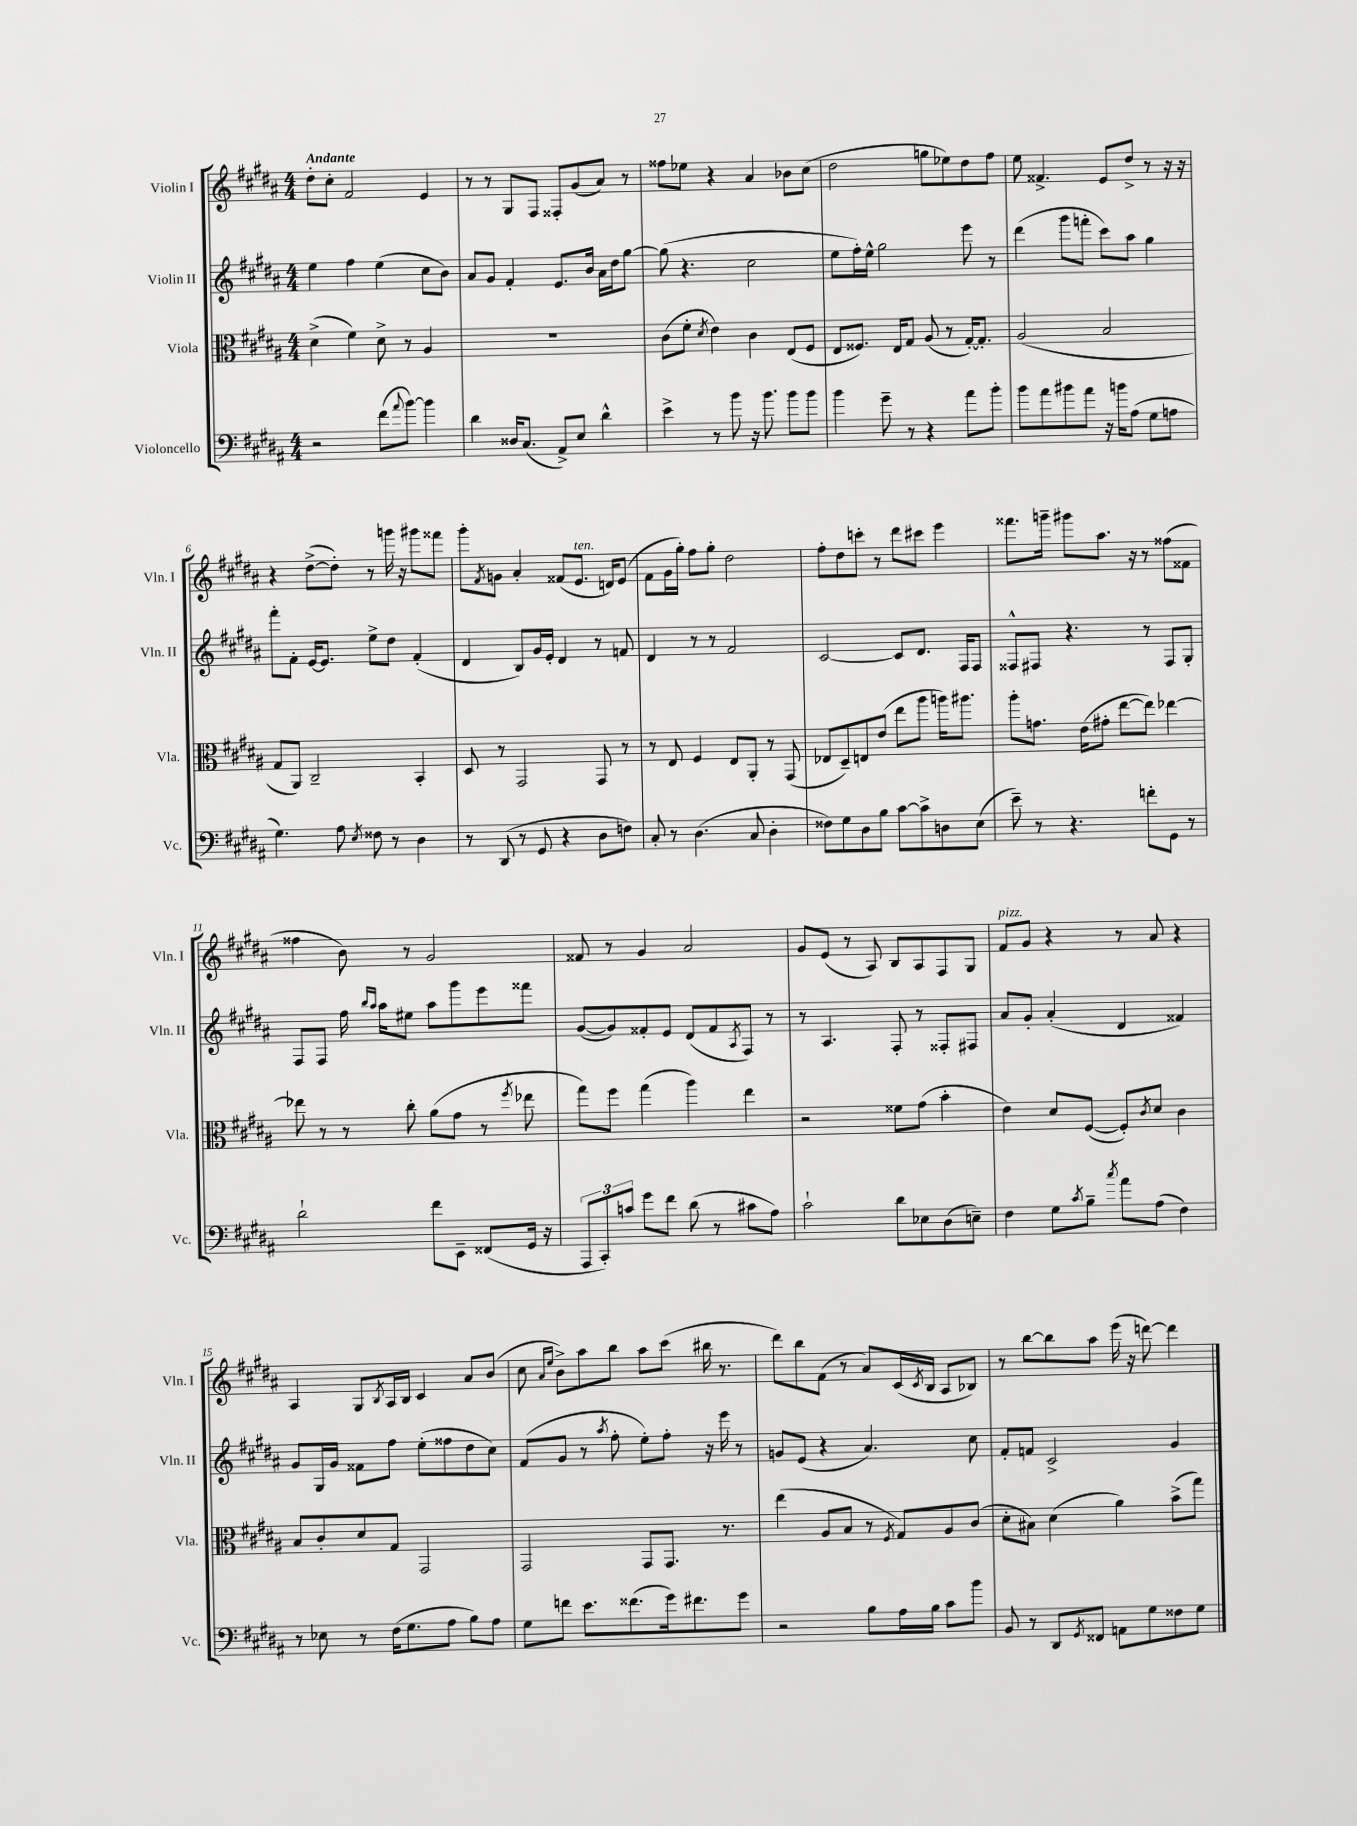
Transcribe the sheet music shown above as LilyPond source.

<<
\new StaffGroup <<
\new Staff = "s0" \with { instrumentName = "Violin I" shortInstrumentName = "Vln. I" } {
    \clef treble \key b \major \numericTimeSignature \time 4/4 \tempo "Andante"
    dis''8-. cis''8-. fis'2 e'4 |
    r8 r8 gis8 fis8 fisis8-. gis'8( ais'8) r8 |
    fisis''8 ees''8 r4 ais'4 bes'8 cis''8( |
    dis''2 g''8 ees''8) dis''8 fis''8 |
    e''8 fisis'4.-> e'8 dis''8-> r8 r16 r16 |
    r4 dis''8~->( dis''8-.) r8 g'''16 r16 gis'''8 fisis'''8 |
    gis'''8-. \acciaccatura { fis'8 } g'8 ais'4-. fisis'8( e'8.^\markup { \italic "ten." } d'16) e'8( |
    fis'8 gis'16 gis''16-.) fis''8 gis''8-. dis''2 |
    fis''8-. dis''8 c'''8-. r8 dis'''8 cis'''8 e'''4 |
    fisis'''8. g'''16-- gis'''8 ais''8. r16 r8 fisis''8( fisis'8 |
    fisis''4 b'8) r8 gis'2 |
    fisis'8 r8 gis'4 ais'2 |
    gis'8 e'8( r8 ais8) b8 ais8 fis8 gis8 |
    fis'8^\markup { \italic "pizz." } gis'8 r4 r8 ais'8 r4 |
    ais4 gis8 \acciaccatura { b8 } ais16 b16 cis'4 ais'8 b'8( |
    cis''8 \grace { ais'16 e''16 } b'8->) ais''8 b''8 ais''8 cis'''8( bis''16 r8. |
    dis'''8) b''8 fis'8( r8 ais'8) cis'16( \acciaccatura { cis'8 } b16 ais8 bes8) |
    r8 b''8~ b''8 ais''8 e'''16( r16 d'''8~) d'''4 \bar "|." |
}
\new Staff = "s1" \with { instrumentName = "Violin II" shortInstrumentName = "Vln. II" } {
    \clef treble \key b \major \numericTimeSignature \time 4/4
    e''4 fis''4 e''4( cis''8 b'8) |
    ais'8 gis'8 fis'4-. e'8. b'16 ais'16 dis''16 gis''8~ |
    gis''8( r4. cis''2 |
    e''8 fis''16-.) e''16-^ gis''2 e'''8 r8 |
    dis'''4( gis'''8 f'''8-. cis'''8) ais''8 gis''4 |
    fis'''8-. fis'8-. e'16~ e'8. e''8-> dis''8 fis'4-.( |
    dis'4 b8) gis'16 e'16-. dis'4 r8 f'8 |
    dis'4 r8 r8 fis'2 |
    cis'2~ cis'8 dis'8. fis16 fis8 |
    fisis8-^ fis8 r4. r8 fis8 gis8-. |
    fis8 fis8 fis''16 \grace { b''16 ais''16 } ais''16 eis''8 ais''8 gis'''8 e'''8 fisis'''8 |
    gis'8~( gis'8) fisis'8-. e'8 dis'8( fisis'8 \acciaccatura { ais8 } fis8) r8 |
    r8 ais4. fis8-. r8 fisis8-. fis8 |
    ais'8 gis'8-. ais'4-.( dis'4 fisis'4) |
    gis'8 gis16 gis'16 fisis'8 fis''8 e''8-.( fisis''8 dis''8 cis''8) |
    fis'8( gis'8 r8 \acciaccatura { ais''8 } fis''8-. e''8-.) fis''8-. r16 e'''16 r8 |
    g'8 e'8( r4 ais'4.) cis''8 |
    fis'8-. f'8 cis'2-> gis'4 \bar "|." |
}
\new Staff = "s2" \with { instrumentName = "Viola" shortInstrumentName = "Vla." } {
    \clef alto \key b \major \numericTimeSignature \time 4/4
    dis'4->( fis'4) dis'8-> r8 ais4 |
    R1 |
    cis'8( fis'8-. \acciaccatura { dis'8 } e'4) cis'4 e8( fis8 |
    e8 fisis8.) e16 gis8 ais8( r8 gis16~-.) gis8.-. |
    ais2( b2 |
    gis8 ais,8) cis2-- b,4-. |
    dis8 r8 gis,2 gis,8 r8 |
    r8 e8 fis4 e8 ais,8-. r8 gis,8( |
    ees8 dis8--) e8 e'8( e''8 ais''8 a''16) ais''8. |
    ais''8-. g'8. e'16( gis'8-. e''8~ e''8) ees''4~ |
    ees''8 r8 r8 cis''8-. ais'8( gis'8 r8 \acciaccatura { fis''8 } ees''8 |
    gis''8) fis''8 gis''4( ais''4) e''4 |
    r2 fisis'8 gis'8( b'4-. |
    e'4) dis'8 fis8~( fis8-.) \acciaccatura { cis'8 } dis'8 cis'4 |
    b8 cis'8-. dis'8 gis8 gis,2 |
    gis,2 gis,8 gis,8. r8. |
    e''4( ais8 b8 r8 \acciaccatura { fis8 } gis8) ais8 cis'8( |
    dis'8-. bis8) dis'4( ais'4) b'8->( gis''8) \bar "|." |
}
\new Staff = "s3" \with { instrumentName = "Violoncello" shortInstrumentName = "Vc." } {
    \clef bass \key b \major \numericTimeSignature \time 4/4
    r2 fis'8( \appoggiatura { ais'8 } b'8~) b'4 |
    dis'4 disis16 cis8.( ais,8->) e8 dis'4-^ |
    e'4-> r8 b'8 r16 b'8. b'8 b'8 |
    b'4 gis'8-- r8 r4 ais'8 b'8-. |
    b'8 ais'8 bis'8 ais'8 r16 b'16 ais8( gis8 a8 |
    gis4.) ais8 \acciaccatura { e8 } fisis8 r8 dis4 |
    r8 dis,8( r8 gis,8 r4 dis8 f8) |
    cis8-. r8 dis4.( cis8 dis4-. |
    fisis8) gis8 dis8 b8 cis'8~ cis'8-> d8 e8( |
    e'8--) r8 r4. f'8-. gis,8 r8 |
    dis'2-! fis'8 e,8-- fisis,8( gis,16 r16 |
    \tuplet 3/2 { ais,,8 cis,8-.) c'8 } gis'8 fis'8 dis'8( r8 cis'8 ais8) |
    cis'2-! dis'8 ees8 dis8( e8--) |
    fis4 gis8 \acciaccatura { cis'8 } b8-- \acciaccatura { cis''8 } ais'8 ais8( fis4) |
    r8 ees8 r8 fis16( gis8. ais8 b8) ais8 |
    gis8 f'8 e'8. fisis'8.( gis'16) fis'8. gis'8 |
    r2 b8 ais16 b16 cis'8 b'8 |
    b,8 r8 dis,8 \acciaccatura { gis,8 } fisis,8 a,8 gis8 fisis8 gis8 \bar "|." |
}
>>
>>
